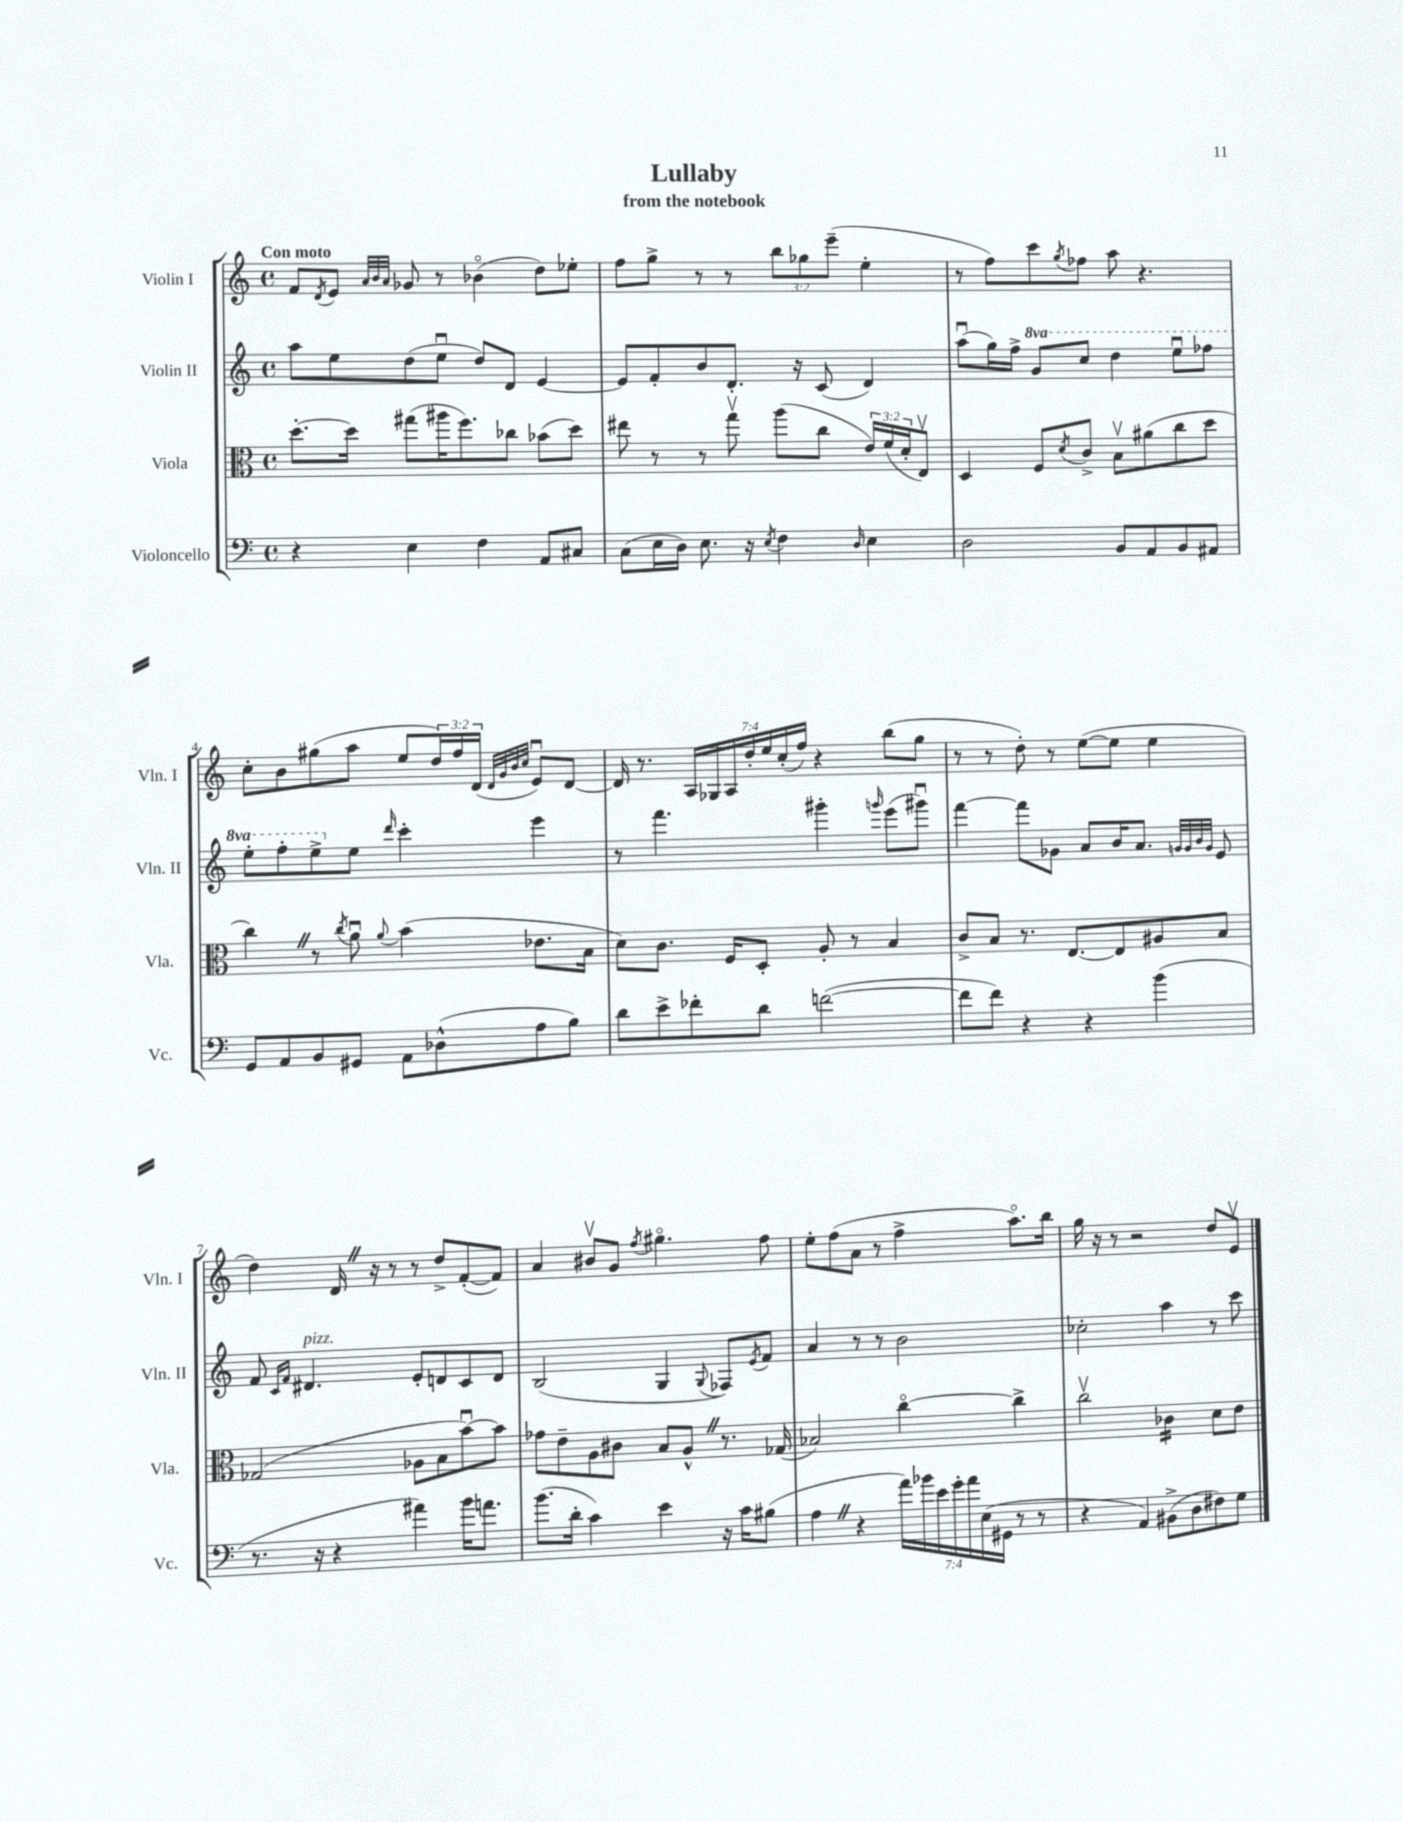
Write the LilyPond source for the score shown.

\header { title = "Lullaby" subtitle = "from the notebook" }
<<
\new StaffGroup <<
\new Staff = "s0" \with { instrumentName = "Violin I" shortInstrumentName = "Vln. I" } {
    \clef treble \key c \major \defaultTimeSignature \time 4/4 \override Staff.TupletNumber.text = #tuplet-number::calc-fraction-text \tempo "Con moto"
    f'8 \acciaccatura { d'8 } e'8 \grace { a'32 b'32 a'32 } ges'8 r8 bes'4\flageolet( d''8) ees''8-. |
    f''8 g''8-> r8 r8 \tuplet 3/2 { b''8 ges''8 e'''8--( } e''4-. |
    r8 f''8) c'''8 \acciaccatura { g''8 } fes''8 a''8 r4. |
    c''8-. b'8 gis''8( a''8 e''8 \tuplet 3/2 { d''16) f''16 d'16( } \grace { d'32 g'32 b'32 c''32 } e'8\downbow) d'8~ |
    d'16 r8. \tuplet 7/4 { a16 ges16 a16 d''16-. e''16 c''16-.( f''16) } r4 b''8( g''8 |
    r8 r8 d''8-.) r8 e''8~( e''8 e''4 |
    d''4) d'16 \once \override BreathingSign.text = \markup { \musicglyph "scripts.caesura.straight" } \breathe r16 r8 r8 d''8-> f'8~-.( f'8) |
    a'4 bis'8\upbow g'8 \acciaccatura { f''8 } gis''4.\flageolet f''8 |
    e''8-. f''8( a'8 r8 f''4-> a''8.\flageolet) b''16 |
    g''16 r16 r8 r2 d''8 e'8\upbow \bar "|." |
}
\new Staff = "s1" \with { instrumentName = "Violin II" shortInstrumentName = "Vln. II" } {
    \clef treble \key c \major \defaultTimeSignature \time 4/4 \set Staff.ottavationMarkups = #ottavation-simple-ordinals
    a''8 e''8 d''8( e''8\downbow d''8) d'8 e'4~ |
    e'8 f'8-. b'8 d'8.-. r16 c'8( d'4) |
    a''8\downbow( g''16) f''16-> \ottava #1 g''8 c'''8 d'''4 e'''8\downbow fes'''8 |
    e'''8-. f'''8-. e'''8-> \ottava #0 e''8 \grace { d'''16 } c'''4-. e'''4 |
    r8 f'''4. gis'''4-. \grace { g'''16 } e'''8( gis'''8\downbow) |
    f'''4~ f'''8 ges'8 a'8 b'16 a'8. \grace { g'32 g'32 b'32 g'32 } e'8 |
    f'8 \grace { c'16 f'16 } dis'4.^\markup { \italic "pizz." } e'8-. d'8 c'8 d'8 |
    b2( g4 \appoggiatura { g8 } fes8) \acciaccatura { e'8 } f'8 |
    a'4 r8 r8 b'2 |
    ces''2-. a''4 r8 c'''8 \bar "|." |
}
\new Staff = "s2" \with { instrumentName = "Viola" shortInstrumentName = "Vla." } {
    \clef alto \key c \major \defaultTimeSignature \time 4/4 \override Staff.TupletNumber.text = #tuplet-number::calc-fraction-text
    d''8.~-. d''16 gis''8( ais''16 f''8.) ces''8 bes'8( d''8) |
    eis''8 r8 r8 g''8\upbow a''8( c''8 \tuplet 3/2 { e'16) f'16( d'16-. } e8\upbow) |
    d4 f8 \acciaccatura { d'8 } c'8-> b8\upbow ais'8( c''8 d''8 |
    c''4) \once \override BreathingSign.text = \markup { \musicglyph "scripts.caesura.straight" } \breathe r8 \acciaccatura { c''8 } a'8\downbow \appoggiatura { a'8 } b'4( ees'8. b16 |
    d'8) c'8. f16 d8-. a8-. r8 b4 |
    c'8-> b8 r8. e8.~ e8 ais8 b8 |
    ges2( aes8 b8 b'8~\downbow) b'8 |
    ges'8 e'8-- a8 cis'8 b8 a8-^ \once \override BreathingSign.text = \markup { \musicglyph "scripts.caesura.straight" } \breathe r8. ges16( |
    bes2) c''4~\flageolet c''4-> |
    c''2\upbow ces'4:16 d'8 e'8 \bar "|." |
}
\new Staff = "s3" \with { instrumentName = "Violoncello" shortInstrumentName = "Vc." } {
    \clef bass \key c \major \defaultTimeSignature \time 4/4 \override Staff.TupletNumber.text = #tuplet-number::calc-fraction-text
    r4 e4 f4 a,8 cis8 |
    c8( e16 d16) e8. r16 \acciaccatura { e8 } f4 \grace { d16 } e4 |
    d2 b,8 a,8 b,8 ais,8 |
    g,8 a,8 b,8 gis,8 a,8 des8-^( a8 b8) |
    d'8 e'8-> fes'8-. d'8 f'2~( |
    f'8 f'8) r4 r4 b'4( |
    r8. r16 r4 ais'4) b'16 a'8. |
    b'8.( d'16-. c'4) e'4 r16 c'16 bis8( |
    a4 \once \override BreathingSign.text = \markup { \musicglyph "scripts.caesura.straight" } \breathe r4 \tuplet 7/4 { a'16) bes'16 e'16 g'16-. a'16 e16( gis,16 } r8 r8 |
    r4 a,4) bis,8->( d8 fis8) g8 \bar "|." |
}
>>
>>
